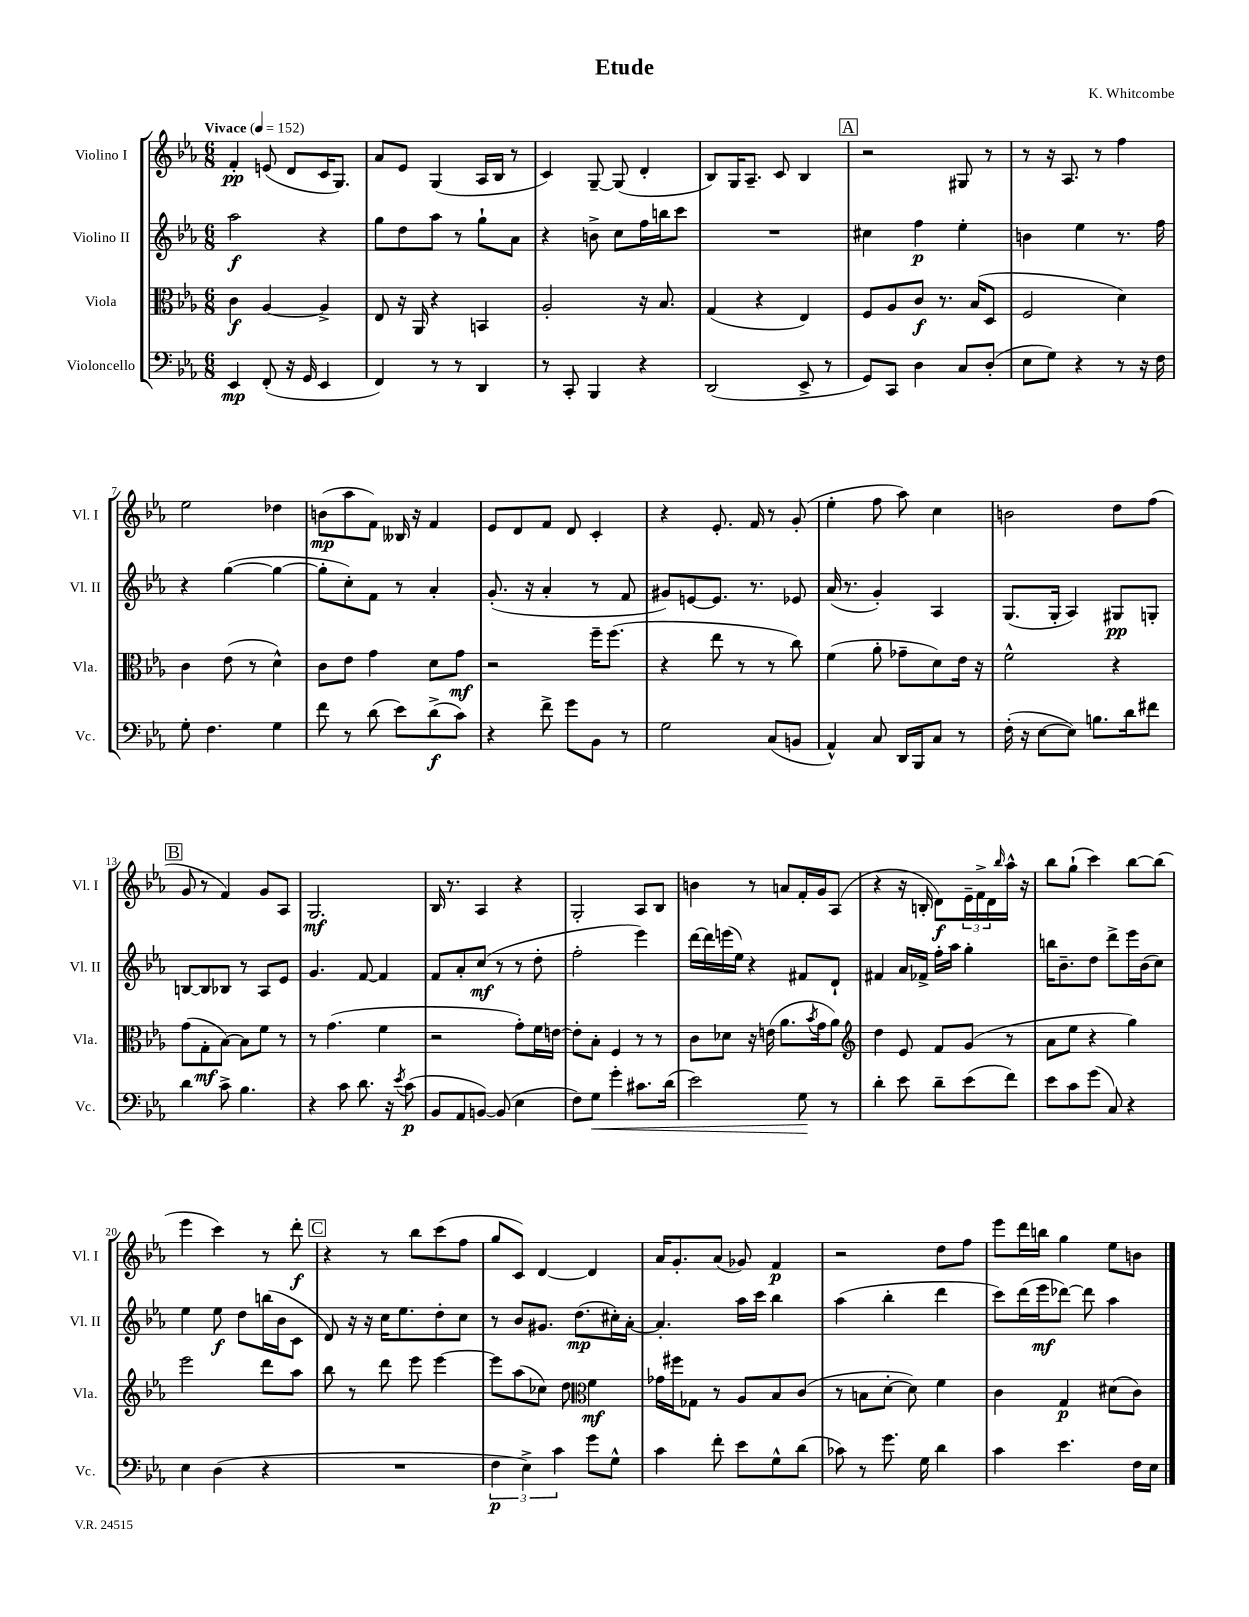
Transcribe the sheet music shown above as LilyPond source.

\header { title = "Etude" composer = "K. Whitcombe" }
<<
\new StaffGroup <<
\new Staff = "s0" \with { instrumentName = "Violino I" shortInstrumentName = "Vl. I" } {
    \clef treble \key ees \major \numericTimeSignature \time 6/8 \tempo "Vivace" 4 = 152
    f'4-.\pp e'8( d'8 c'16 g8.) |
    aes'8 ees'8 g4( aes16 bes16 r8 |
    c'4) g8~-- g8( d'4-. |
    bes8) g16 aes8.-- c'8 bes4 |
    \mark \markup { \box "A" } r2 gis8 r8 |
    r8 r16 aes8. r8 f''4 |
    ees''2 des''4 |
    b'8\mp( aes''8 f'8) beses16 r16 f'4 |
    ees'8 d'8 f'8 d'8 c'4-. |
    r4 ees'8.-. f'16 r8 g'8-.( |
    ees''4-. f''8 aes''8) c''4 |
    b'2 d''8 f''8( |
    \mark \markup { \box "B" } g'8 r8 f'4) g'8 aes8 |
    g2.\mf |
    bes16 r8. aes4 r4 |
    g2-. aes8 bes8 |
    b'4 r8 a'8 f'16-. g'16 aes8( |
    r4 r16 b16-. d'8\f) \tuplet 3/2 { ees'16-- f'16-> d'16 } \grace { bes''16 } aes''16-^ r16 |
    bes''8 g''8-!( c'''4) bes''8~ bes''8( |
    ees'''4 c'''4) r8 d'''8-.\f |
    \mark \markup { \box "C" } r4 r8 bes''8 c'''8( f''8 |
    g''8 c'8) d'4~ d'4 |
    aes'16 g'8.-. aes'8( ges'8) f'4\p |
    r2 d''8 f''8 |
    ees'''8 d'''16 b''16 g''4 ees''8 b'8 \bar "|." |
}
\new Staff = "s1" \with { instrumentName = "Violino II" shortInstrumentName = "Vl. II" } {
    \clef treble \key ees \major \numericTimeSignature \time 6/8
    aes''2\f r4 |
    g''8 d''8 aes''8 r8 g''8-! aes'8 |
    r4 b'8-> c''8 f''16 b''16 c'''8 |
    R2. |
    \mark \markup { \box "A" } cis''4 f''4\p ees''4-. |
    b'4 ees''4 r8. f''16 |
    r4 g''4~( g''4~ |
    g''8-. c''8-.) f'8 r8 aes'4-. |
    g'8.-.( r16 aes'4-. r8 f'8 |
    gis'8) e'8~ e'8. r8. ees'8 |
    aes'16( r8. g'4-.) aes4 |
    g8.( g16-. aes4) gis8\pp g8-. |
    \mark \markup { \box "B" } b8~ b8 bes8 r8 aes8 ees'8 |
    g'4. f'8~ f'4 |
    f'8 aes'8-. c''8\mf( r8 r8 d''8-. |
    f''2-. ees'''4) |
    d'''16~ d'''16 e'''16( ees''16) r4 fis'8 d'8-! |
    fis'4 aes'16 fes'16-> f''16-. aes''16 g''4-. |
    b''16 bes'8.-- d''8 d'''8-> ees'''16 bes'16( c''8) |
    ees''4 ees''8\f d''8 b''16( bes'16 c'8 |
    \mark \markup { \box "C" } d'8) r16 r16 c''16 ees''8. d''8-. c''8 |
    r8 bes'8 gis'8. d''8.\mp( cis''16-.) aes'16~-. |
    aes'4.-. aes''16 c'''16 bes''4 |
    aes''4( bes''4-. d'''4 |
    c'''8) d'''16( ees'''16\mf des'''8~) des'''8 aes''4 \bar "|." |
}
\new Staff = "s2" \with { instrumentName = "Viola" shortInstrumentName = "Vla." } {
    \clef alto \key ees \major \numericTimeSignature \time 6/8
    c'4\f aes4~ aes4-> |
    ees8 r16 aes,16 r4 b,4 |
    aes2-. r16 bes8. |
    g4( r4 ees4) |
    \mark \markup { \box "A" } f8 aes8 c'8\f r8. bes16( d8 |
    f2 d'4) |
    c'4 ees'8( r8 d'4-^) |
    c'8 ees'8 g'4 d'8 g'8\mf |
    r2 f''16-- f''8.( |
    r4 ees''8 r8 r8 c''8) |
    f'4( aes'8-. ges'8-- d'8) ees'16 r16 |
    f'2-^ r4 |
    \mark \markup { \box "B" } g'8( g8-.\mf bes8~) bes8 f'8 r8 |
    r8 g'4.( f'4 |
    r2 g'8-.) f'16 e'16~ |
    e'8-. bes8-. f4 r8 r8 |
    c'8 des'8 r16 e'16( aes'8. \acciaccatura { bes'8 } g'16 aes'8) |
    \clef treble d''4 ees'8 f'8 g'8( r8 |
    aes'8 ees''8 r4 g''4) |
    ees'''2 d'''8 aes''8 |
    \mark \markup { \box "C" } bes''8 r8 d'''8 ees'''8 ees'''4~ |
    ees'''8 aes''8( ces''8) d''8 \clef alto f'4\mf |
    ges'16 fis''16 ges8 r8 aes8 bes8 c'8( |
    r8 b8 d'8~-. d'8) f'4 |
    c'4 g4\p dis'8( c'8) \bar "|." |
}
\new Staff = "s3" \with { instrumentName = "Violoncello" shortInstrumentName = "Vc." } {
    \clef bass \key ees \major \numericTimeSignature \time 6/8
    ees,4\mp f,8-.( r16 g,16 ees,4 |
    f,4) r8 r8 d,4 |
    r8 c,8-. bes,,4 r4 |
    d,2( ees,8-> r8 |
    \mark \markup { \box "A" } g,8) c,8 d4 c8 d8-.( |
    ees8 g8) r4 r8 r16 f16 |
    g8-. f4. g4 |
    f'8 r8 d'8( ees'8) d'8->\f( c'8) |
    r4 f'8-> g'8 bes,8 r8 |
    g2 c8( b,8 |
    aes,4-^) c8 d,16 bes,,16 c8 r8 |
    f16-.( r16 ees8~ ees8) b8. d'16 fis'8 |
    \mark \markup { \box "B" } d'4 c'8-> bes4. |
    r4 c'8 d'8. r16 \acciaccatura { ees'8 } c'8\p( |
    bes,8 aes,8 b,8~) b,8( ees4 |
    f8) g8\< g'4-. cis'8. d'16( |
    ees'2) g8\! r8 |
    d'4-. ees'8 d'8-- ees'8( f'8) |
    ees'8 c'8 g'8( c8) r4 |
    ees4 d4( r4 |
    \mark \markup { \box "C" } R2. |
    \tuplet 3/2 { f4\p ees4->) c'4 } g'8 g8-^ |
    c'4 f'8-. ees'8 g8-^ d'8( |
    ces'8) r8 g'8. g16 d'4 |
    c'4 ees'4. f16 ees16 \bar "|." |
}
>>
>>
